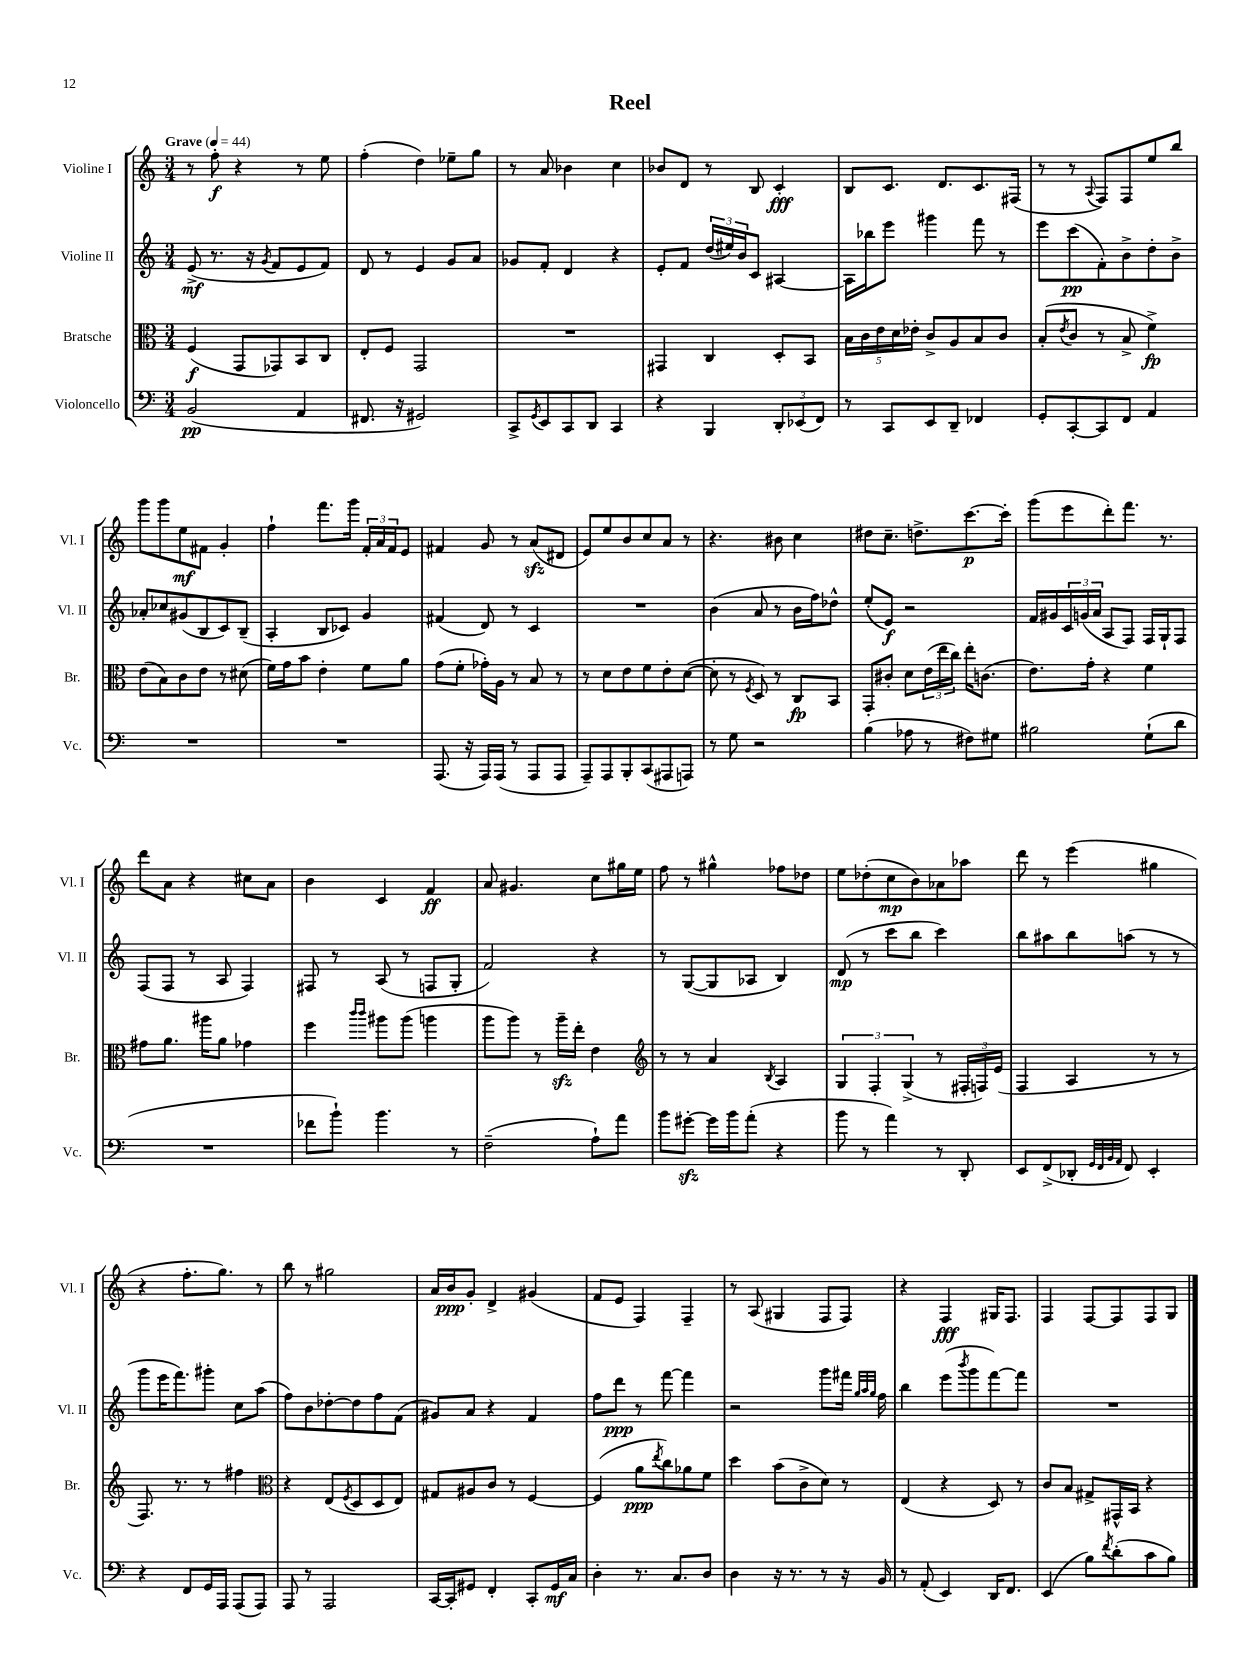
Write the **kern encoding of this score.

**kern	**kern	**kern	**kern
*staff4	*staff3	*staff2	*staff1
*clefF4	*clefC3	*clefG2	*clefG2
*k[]	*k[]	*k[]	*k[]
*M3/4	*M3/4	*M3/4	*M3/4
*MM44	*MM44	*MM44	*MM44
(2BB/	(4F/	(8e^/	8r
.	.	8.r	8ff'\
.	8GG/L	.	4r
.	.	16r	.
.	.	8qg/	.
.	8GG-/)	8f/L	.
4AA/	8BB/	8e/	8r
.	8C/J	8f/J)	8ee\
=	=	=	=
8.FF#/	8E'/L	8d/	(4ff'\
.	8F/J	8r	.
16r	.	.	.
2GG#/)	2GG/	4e/	4dd\)
.	.	8g/L	8ee-~\L
.	.	8a/J	8gg\J
=	=	=	=
8CC^/L	2.r	8g-/L	8r
8qGG/	.	.	.
8EE/	.	8f'/J	8a/
8CC/	.	4d/	4b-\
8DD/J	.	.	.
4CC/	.	4r	4cc\
=	=	=	=
4r	4GG#/	8e'/L	8b-/L
.	.	8f/J	8d/J
4BBB/	4C/	(24dd/LL	8r
.	.	24ee#/)	.
.	.	24b/J	.
.	.	8c/J	8B/
12DD'/L	8D'/L	[4A#/	4c'/
(12EE-/	.	.	.
.	8BB/J	.	.
12FF/J)	.	.	.
=	=	=	=
8r	20B\LL	16A#\]LL	8B/L
.	20c\	.	.
.	.	16bb-\J	.
.	20e\	.	.
8CC/L	.	8eee\J	8.c/J
.	20d\	.	.
.	20e-'\JJ	.	.
8EE/	8c^/L	4ggg#\	.
.	.	.	8.d/L
8DD~/J	8A/	.	.
4FF-/	8B/	8fff\	8.c/
.	8c/J	8r	.
.	.	.	(16F#/Jk
=	=	=	=
8GG'/L	(8B'/L	8eee\L	8r
.	8qe/	.	.
[8CC'/	8c/J	(8ccc\	8r
.	.	.	8qqA/
8CC/]	8r	8f'\)	8F/L)
8FF/J	8B^/	8b^\	8F/
4AA/	4f^\)	8dd'\	8ee/
.	.	8b^\J	8bb/J
=	=	=	=
2.r	(8e\L	8a-'/L	8ggg\L
.	8B\)	8cc-/	8ggg\
.	8c\	(8g#/	8ee\
.	8e\J	8B/	8f#\J
.	8r	8c/)	4g'/
.	(8d#\	(8B~/J	.
=	=	=	=
2.r	16f\LL)	4A'/	4ff`\
.	16g\J	.	.
.	8b\J	.	.
.	4e'\	8B/L	8.fff\L
.	.	8c-/J)	.
.	.	.	16ggg\Jk
.	8f\L	4g/	24f'/LL
.	.	.	24a/
.	.	.	24f/J
.	8a\J	.	8e/J
=	=	=	=
(8.AAA/	(8g\L	(4f#/	4f#/
.	8f'\J	.	.
16r	.	.	.
16AAA/LL)	16g-'\LL)	8d/)	8g/
(16AAA/JJ	16A\JJ	.	.
8r	8r	8r	8r
8AAA/L	8B/	4c/	(8a/L
8AAA/J	8r	.	8d#/J
=	=	=	=
8AAA~/L)	8r	2.r	8e/L)
8AAA/	8d\L	.	8ee/
8BBB'/	8e\	.	8b/
(8CC/	8f\	.	8cc/
8AAA#/	8e'\	.	8a/J
8AAA/J)	([8d\J	.	8r
=	=	=	=
8r	8d'\]	(4b\	4.r
8G\	8r	.	.
.	8qF/	.	.
2r	8D/)	8a/	.
.	8r	8r	8b#\
.	8C/L	16b\LL	4cc\
.	.	16ff\J)	.
.	8BB/J	8dd-^^\J	.
=	=	=	=
(4B\	8GG'/L	(8ee'/L	8dd#\L
.	8c#'/J	8e/J)	8.cc~\J
8A-\	8d\L	2r	.
.	.	.	8.dd^\L
8r	(24e\L	.	.
.	24ee\	.	.
.	24cc\JJ)	.	.
8F#\L)	16ee'\LK	.	[8.ccc\
.	(8.c\J	.	.
8G#\J	.	.	.
.	.	.	16ccc'\]Jk
=	=	=	=
2B#\	8.e\L)	16f/LL	(8ggg\L
.	.	16g#/	.
.	.	24c/	8eee\
.	.	(24g/	.
.	16g'\Jk	.	.
.	.	24a/JJ	.
.	4r	8A/L	8ddd'\)
.	.	8F/J)	8.fff\J
(8G`\L	4f\	16F/LL	.
.	.	16G`/J	8.r
8d\J	.	8F/J	.
=	=	=	=
2.r	8g#\L	(8F/L	8ddd\L
.	8.a\J	8F/J	8a\J
.	.	8r	4r
.	16aa#\LK	.	.
.	8a\J	8A/	.
.	4g-\	4F/)	8cc#\L
.	.	.	8a\J
=	=	=	=
8f-\L	4ff\	8F#/	4b\
8b`\J)	.	8r	.
.	16qqccc/LL	.	.
.	16qqccc/JJ	.	.
4.b\	8aa#\L	(8A/	4c/
.	(8aa#\J	8r	.
.	4aa\	8F/L	4f/
8r	.	8G'/J	.
=	=	=	=
(2F~\	8aa\L	2f/)	8a/
.	8aa\J)	.	4.g#/
.	8r	.	.
.	16aa~\LL	.	.
.	16ee'\JJ	.	.
8A`\L)	4e\	4r	8cc\L
8a\J	.	.	16gg#\L
.	.	.	16ee\JJ
=	=	=	=
*	*clefG2	*	*
8b\L	8r	8r	8ff\
[8g#'\J	8r	([8G/L	8r
16g#\]LL	4a/	8G/]	4gg#^^\
16b\J	.	.	.
(8a'\J	.	8A-/J	.
.	8qB/	.	.
4r	4A/	4B/)	8ff-\L
.	.	.	8dd-\J
=	=	=	=
8b\	6G/	(8d/	8ee\L
8r	.	8r	(8dd-'\
.	6F'/	.	.
4a\)	.	8ccc\L	8cc\
.	(6G^/	.	.
.	.	8bb\J	8b\)
8r	8r	4ccc\)	8a-\
8DD'/	24F#'/LL	.	8aa-\J
.	24F/)	.	.
.	(24e/JJ	.	.
=	=	=	=
8EE/L	4F/	8bb\L	8ddd\
(8FF^/	.	8aa#\	8r
8DD-'/J	4A/	8bb\	(4eee\
32qqGG/LLL	.	.	.
32qqFF/	.	.	.
32qqBB/	.	.	.
32qqAA/JJJ	.	.	.
8FF/)	.	(8aa\J	.
4EE'/	8r	8r	4gg#\
.	8r	8r	.
=	=	=	=
4r	8.F/)	8ggg\L	4r
.	.	16eee\K	.
.	8.r	8.fff\)	.
8FF/L	.	.	8.ff'\L
16GG/L	8r	8ggg#'\J	.
16AAA/JJ	.	.	8.gg\J)
(8AAA/L	4ff#\	8cc\L	.
8AAA/J)	.	(8aa\J	8r
=	=	=	=
*	*clefC3	*	*
8AAA/	4r	8ff\L)	8bb\
8r	.	8b\	8r
2AAA/	(8E/L	[8dd-'\	2gg#\
.	8qF/	.	.
.	8D/	8dd-\]	.
.	8D/	8ff\	.
.	8E/J)	(8f\J	.
=	=	=	=
[16CC/LL	8G#/L	8g#/L)	16a/LL
16CC'/]J	.	.	16b/J
8GG#/J	8A#/	8a/J	8g'/J
4FF'/	8c/J	4r	4d^/
.	8r	.	.
8CC'/L	[4F/	4f/	(4g#/
16GG#/L	.	.	.
16C/JJ	.	.	.
=	=	=	=
4D'\	(4F/]	8ff\L	8f/L
.	.	8ddd\J	8e/J
8.r	8a\L	8r	4F/)
.	8qee/	.	.
.	8cc\)	[8fff\	.
8.C/L	.	.	.
.	8a-\	4fff\]	4F~/
8D/J	8f\J	.	.
=	=	=	=
4D\	4dd\	2r	8r
.	.	.	(8A/
16r	(8b\L	.	4G#/
8.r	.	.	.
.	8c^\	.	.
8r	8d\J)	8ggg\L	8F/L
16r	8r	16fff#\Jk	8F/J)
.	.	32qqgg/LLL	.
.	.	32qqaa/	.
.	.	32qqgg/JJJ	.
16BB/	.	16ff\	.
=	=	=	=
8r	(4E/	4bb\	4r
(8AA'/	.	.	.
4EE/)	4r	(8eee\L	4F/
.	.	8qbbb/	.
.	.	8ggg\	.
16DD/LK	8D/)	[8fff\)	16G#/LK
8.FF/J	.	.	8.F/J
.	8r	8fff\]J	.
=	=	=	=
(4EE/	8c/L	2.r	4F/
.	8B/J	.	.
8B\L)	8G#^/L	.	[8F/L
8qf/	.	.	.
(8d'\	16GG#^^/L	.	8F/]
.	16BB/JJ	.	.
8c\	4r	.	8F/
8B\J)	.	.	8G/J
==	==	==	==
*-	*-	*-	*-
